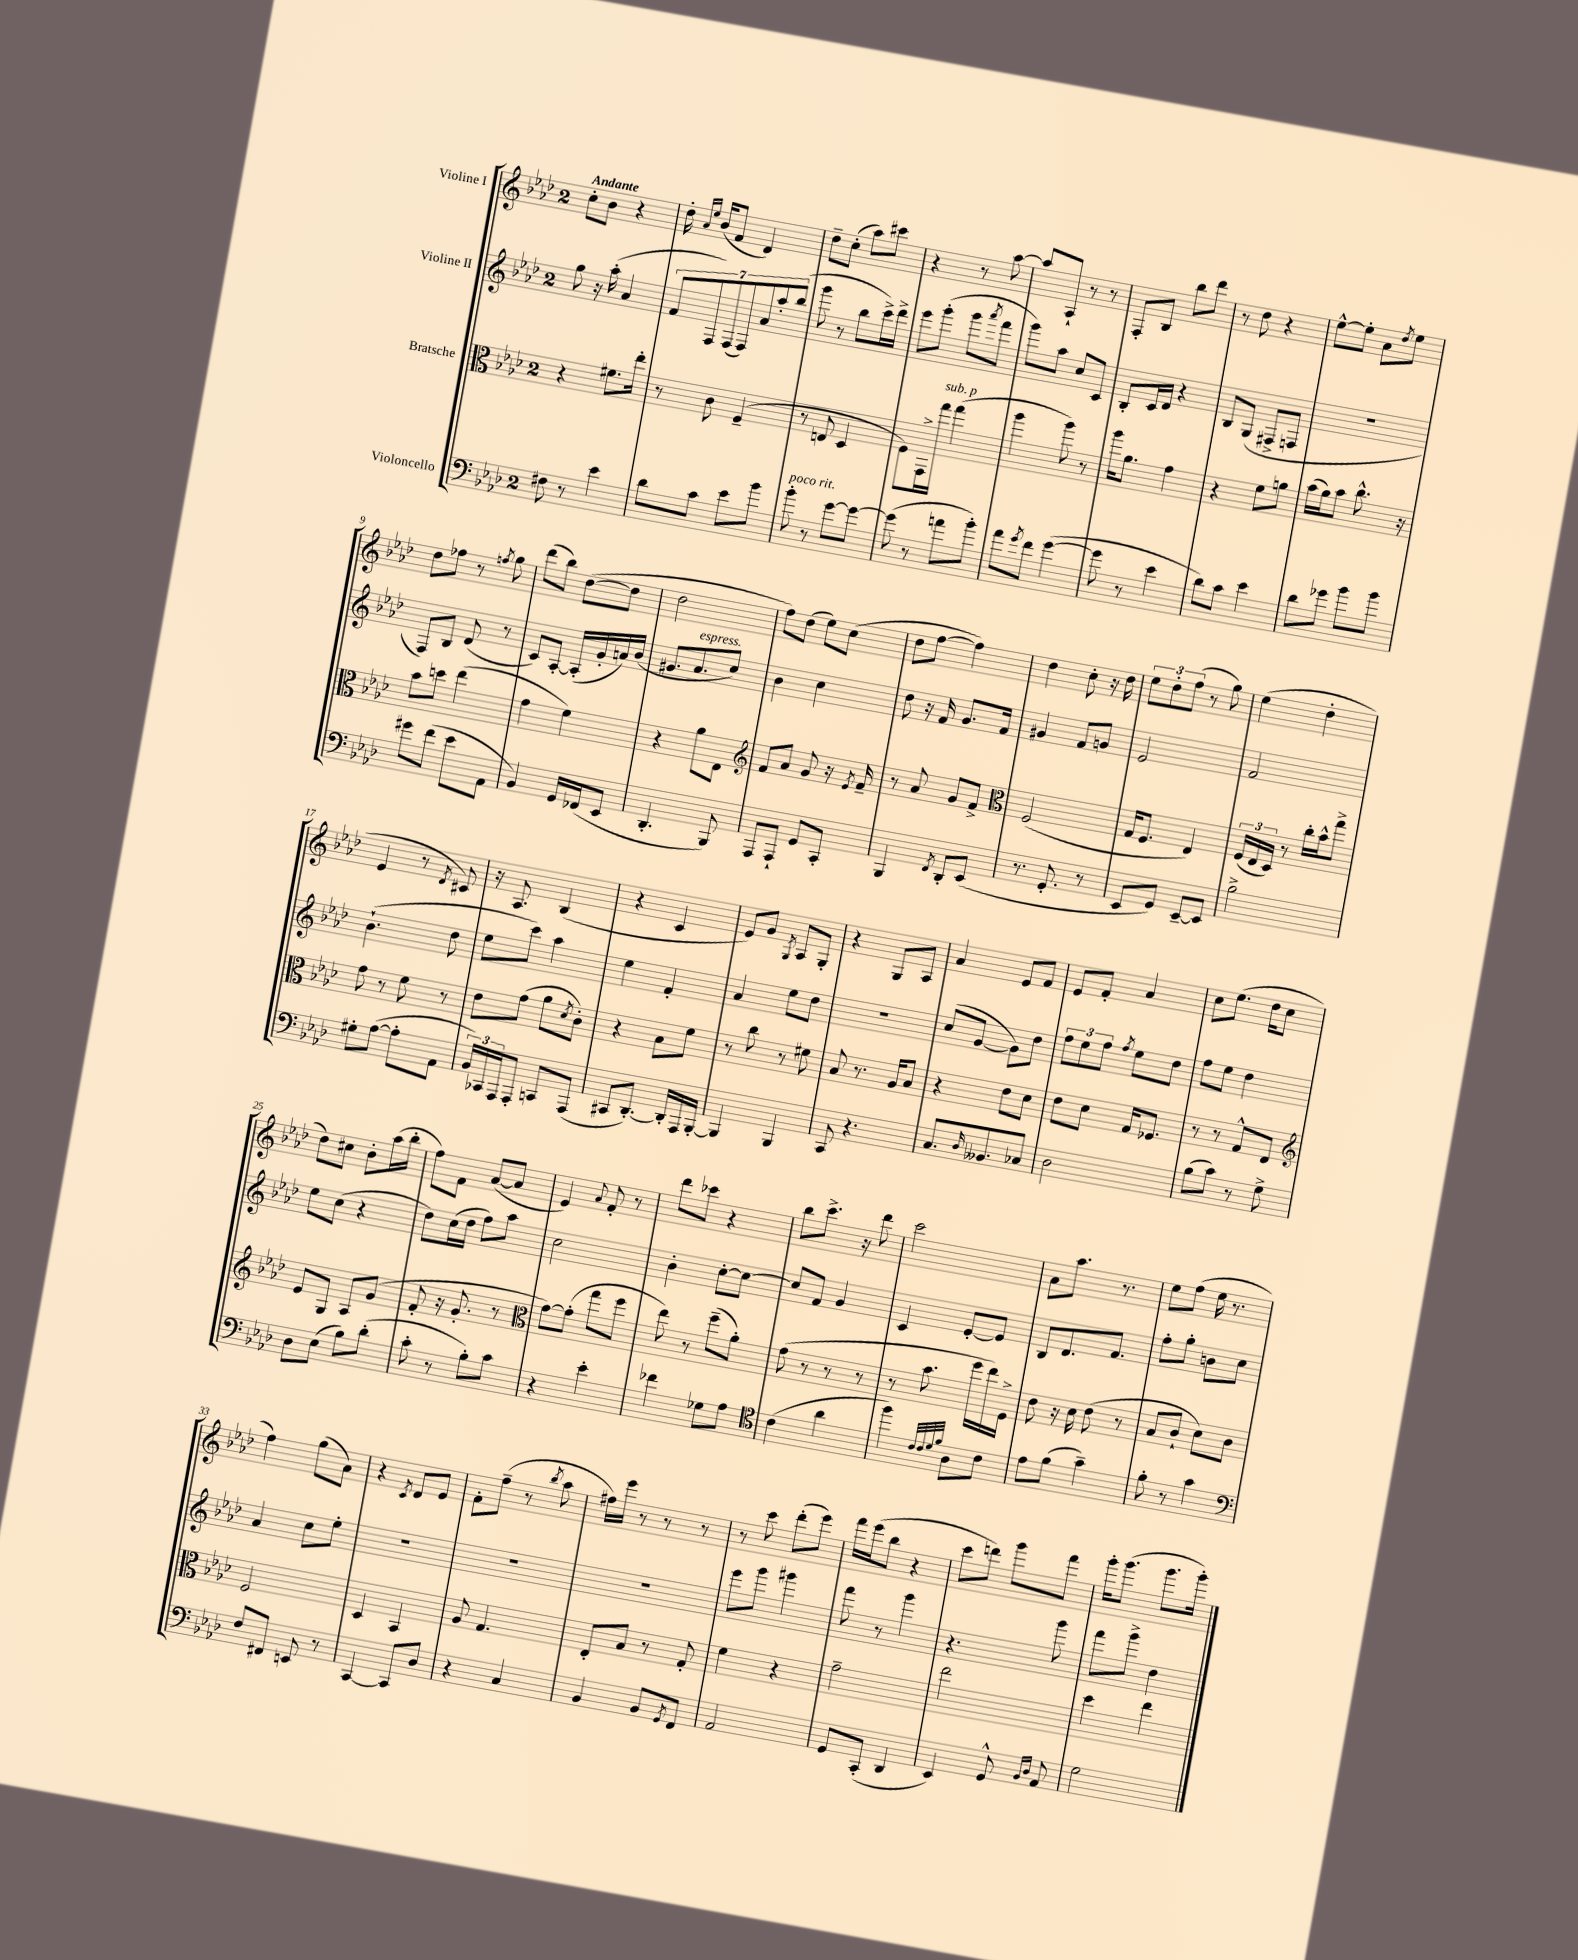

**kern	**kern	**kern	**kern
*staff4	*staff3	*staff2	*staff1
*clefF4	*clefC3	*clefG2	*clefG2
*k[b-e-a-d-]	*k[b-e-a-d-]	*k[b-e-a-d-]	*k[b-e-a-d-]
*M2/4	*M2/4	*M2/4	*M2/4
8F#\	4r	8gg\	8cc'\L
8r	.	16r	8b-\J
.	.	(16aa-'\	.
4e-\	8.f#\L	4a-/	4r
.	16ee-'\Jk	.	.
=	=	=	=
8d-\L	8r	14f/L	16dd-'\
.	.	.	16qqa-/LL
.	.	.	16qqee-/JJ
.	.	.	(16b-/LK
.	.	14F/)	.
8c\J	8c\	.	8f/J
.	.	(14F/	.
.	.	14F/)	.
8e-\L	(4F~/	.	4d-/)
.	.	14a-/	.
.	.	14aa-'/	.
8b-\J	.	.	.
.	.	(14bb-/J	.
=	=	=	=
8b-'\	8r	8ggg\	8dd-~\L
8r	8E/	8r	(8cc'\J
[8g\L	4D-/	8bb-\L	8aa-\L)
8g\_J	.	16ccc^\L)	8ccc#\J
.	.	16ddd-^\JJ	.
=	=	=	=
(8g\]	8F\L)	8eee-\L	4r
8r	16GG^\L	(8ggg'\J	.
.	16gg\JJ	.	.
8a\L	(4gg\	8ggg\L	8r
.	.	8qaaa-/	.
8b-'\J)	.	8fff\J	[8aa-\
=	=	=	=
8a-\L	4aa-\	8ggg\L)	8aa-/]L
8qg/	.	.	.
8f\J	.	8aa-\J	8A-`/J
([4g\	8aa-\)	8cc/L	8r
.	8r	8c/J	8r
=	=	=	=
8g\]	16aa-\LK	8B-'/L	8F'/L
.	8.a-\J	.	.
8r	.	16c/L	8B-/J
.	.	16d-/JJ	.
4e-\	4g\	4r	8bb-\L
.	.	.	8ddd-\J
=	=	=	=
8d-\L)	4r	8B-/L	8r
8c\J	.	(8G/J	8dd-\
4e-\	8f\L	8F#^/L	4r
.	8a\J	8F/J	.
=	=	=	=
8d-\L	(16b-\LL	2r	[8ee-^^\L
.	16a-\J)	.	.
8g-\J	8b-\J	.	8ee-'\]J
8b-\L	8.cc^^\	.	8a-\L
.	.	.	8qdd-/
8b-\J	.	.	8ee-\J
.	16r	.	.
=	=	=	=
8g#\L	8b-\L	8F/L)	8dd-\L
(8f\J	8dd\J	8B-/J	8ff-\J
8e-\L	(4ee-\	(8d-/	8r
.	.	.	8qff/
8AA-\J	.	8r	8gg\
=	=	=	=
4BB-/)	4g\	8c/L)	(8ddd-\L
.	.	[8A-'/J	8bb-\J)
16GG/LL	4f\)	(16A-'/]LL	([8dd-\L
(16FF-/J	.	16g'/	.
8EE-/J	.	16a/)	8dd-\]J
.	.	(16b-/JJ	.
=	=	=	=
4.DD-'/	4r	8.g#/L	2dd-\
.	.	8.a-/	.
.	8a-\L	.	.
8BBB-/)	8E-\J	8cc/J)	.
=	=	=	=
*	*clefG2	*	*
8AAA-/L	8f/L	4b-\	8ff\L)
8AAA-`/J	8a-/J	.	(8dd-\J
8GG/L	8g/	4cc\	8ee-\L)
8CC'/J	16r	.	(8cc\J
.	8qe-/	.	.
.	16f~/	.	.
=	=	=	=
4BBB-/	8r	8dd-\	8dd-\L
.	8a-/	16r	[8ff\J
.	.	16f/	.
8qFF/	.	.	.
8DD-'/L	8g/L	8.g/L	4ff\])
(8EE-/J	8f^/J	.	.
.	.	16f/Jk	.
=	=	=	=
*	*clefC3	*	*
8.r	(2F/	4g#/	4dd-\
8.GG'/	.	.	.
.	.	8f/L	8cc'\
8r	.	8g/J	16r
.	.	.	16dd-\
=	=	=	=
8EE-/L	16G/LK	2e-/	12ee-\L
.	8.F/J	.	.
.	.	.	12dd-'\
8GG/J)	.	.	.
.	.	.	(12ff\J
[8EE-~/L	4E-/)	.	8r
8EE-/]J	.	.	8gg\)
=	=	=	=
2B-^\	(24F/LL	2f/	(4ee-\
.	24E-/	.	.
.	24D-/JJ)	.	.
.	8r	.	.
.	16cc'\LL	.	4dd-'\
.	16b-^^\J	.	.
.	8gg^\J	.	.
=	=	=	=
8G#'\L	8g\	(4.b-`\	4e-/
([8A-\J	8r	.	.
8A-'\]L	8f\	.	8r
.	.	.	8qd-/
8AA-\J	8r	8dd-\	8c#/)
=	=	=	=
24BB-/LL)	8e-\L	8ee-\L	16r
24CC-/	.	.	.
.	.	.	8.A-/
24AAA-/J	.	.	.
8AAA-'/J	(8g\J	8ccc\J)	.
8CC/L	8a-\L	4aa-\	(4B-/
.	8qd-/	.	.
(8AAA-/J	8c'\J)	.	.
=	=	=	=
8CC#/L	4r	4ee-\	4r
[8.DD-'/J)	.	.	.
.	8B-\L	4f'/	4c/
16DD-'/]LL	.	.	.
16AAA-/	8f\J	.	.
[16BBB-'/JJ	.	.	.
=	=	=	=
4BBB-/]	8r	4a-/	8e-/L)
.	8cc\	.	8g/J
.	.	.	8qG/
4BBB-/	8r	8ee-\L	8A-/L
.	8f#\	8dd-\J	8G'/J
=	=	=	=
8CC/	8B-/	2r	4r
4.r	8.r	.	.
.	.	.	8G/L
.	16A-/LK	.	.
.	8B-/J	.	8A-/J
=	=	=	=
8.C/L	4r	(8cc/L	4a-/
.	.	[8g/J	.
16qqD-/	.	.	.
8.BB--/	.	.	.
.	8e-\L	8g\]L)	8e-/L
8C-/J	8d-\J	8dd-\J	8f/J
=	=	=	=
2D-\	8e-\L	12ff\L	8e-/L
.	.	12ee-\	.
.	8d-\J	.	8f'/J
.	.	12ff\J	.
.	.	8qff/	.
.	16G/LK	8ee-\L	4a-/
.	8.F-/J	.	.
.	.	8dd-\J	.
=	=	=	=
(8B-\L	8r	8ff\L	8cc\L
8c\J)	8r	8ee-\J	(8.ee-\J
8r	8G^^/L	4dd-\	.
.	.	.	16dd-\LK
8G^\	8E-/J	.	8cc\J
=	=	=	=
*	*clefG2	*	*
8D-\L	8e-/L	8ee-\L	8dd-\L)
(8E-\J	8G/J	(8cc\J	8cc#\J
8B-\L)	8A-/L	4r	8b-'\L
(8d-'\J	(8g/J	.	(16aa-\L
.	.	.	16bb-'\JJ
=	=	=	=
8c'\	8f'/	8dd-\L)	8ff\L)
8r	16r	(16cc\L	8f\J
.	8.g'/	16dd-\JJ	.
8B-'\L)	.	8ff\L)	([8a-/L
8c\J	8r	8aa-\J	8a-/]J
=	=	=	=
*	*clefC3	*	*
4r	[8g\L)	2cc\	4e-/)
.	(8g'\]J	.	.
.	.	.	8qqa-/
4e-'\	8gg\L	.	8f'/
.	8ff\J	.	8r
=	=	=	=
4f-\	8ee-\)	4b-'\	8ddd-\L
.	8r	.	8ccc-\J
8G-\L	(8ff~\L	[8cc'\L	4r
8A-\J	8a-'\J)	8cc\_J	.
=	=	=	=
*clefC4	*	*	*
(4c\	(8g\	8cc/]L	8bb-\L
.	8r	8f/J	8.ccc^\J
4a-\	8r	4g/	.
.	.	.	16r
.	8r	.	8ddd-\
=	=	=	=
4ff\)	8r	4c/	2ccc\
.	8.b-\	.	.
32qqc/LLL	.	.	.
32qqc/	.	.	.
32qqd-/	.	.	.
32qqf/JJJ	.	.	.
8A-\L	.	[8e-'/L	.
.	16ff\LL	.	.
8c\J	16ee-\)	8e-/]J	.
.	16F^\JJ	.	.
=	=	=	=
8e-\L	8e-\	8B-/L	8a-\L
(8f\J	16r	8.d-/	8.aa-\J
.	16d-\	.	.
4g~\)	(8e-\	.	.
.	.	8.f/J	8.r
.	8r	.	.
=	=	=	=
8f'\	8B-/L	8ff'\L	8ee-\L
8r	8c`/J	8gg'\J	(8ff\J
4g\	8d-\L)	8b\L	16ee-\
.	.	.	8.r
.	8c\J	8cc\J	.
=	=	=	=
*clefF4	*	*	*
8F/L	2F/	4a-/	4ff\)
8FF#/J	.	.	.
8EE/	.	8cc\L	(8gg\L
8r	.	8ee-'\J	8a-\J)
=	=	=	=
[4CC/	4D-/	2r	4r
.	.	.	8qc/
8CC/]L	4BB-/	.	8d-/L
8D-/J	.	.	8e-/J
=	=	=	=
4r	8A-/	2r	8f'\L
.	4.G/	.	(8ff~\J
4C/	.	.	8r
.	.	.	8qbb-/
.	.	.	8aa-\
=	=	=	=
4BB-/	8E-'/L	2r	16ff#\LL)
.	.	.	16eee-\JJ
.	8B-/J	.	8r
8BB-/L	8r	.	8r
8qGG/	.	.	.
8FF/J	8G'/	.	8r
=	=	=	=
2AA-/	4f\	8eee-\L	8r
.	.	8ggg\J	8ccc\
.	4r	4ggg#\	(8ddd-'\L
.	.	.	8eee-\J)
=	=	=	=
8GG/L	2g~\	8fff\	16fff\LL
.	.	.	(16eee-\J
(8CC'/J	.	8r	8bb-\J
4DD-/	.	4ggg\	4r
=	=	=	=
4EE-/)	2ee-\	4.r	8ccc\L
.	.	.	8ddd\J)
8GG^^/	.	.	8ggg\L
16qqBB-/LL	.	.	.
16qqD-/JJ	.	.	.
8AA-/	.	8ggg\	8fff\J
=	=	=	=
2G\	4dd-\	8fff\L	16ggg'\LK
.	.	.	(8.ggg\J
.	.	8ggg^\J	.
.	4ee-\	4dd-\	8.ggg\L
.	.	.	16ggg'\Jk)
==	==	==	==
*-	*-	*-	*-
